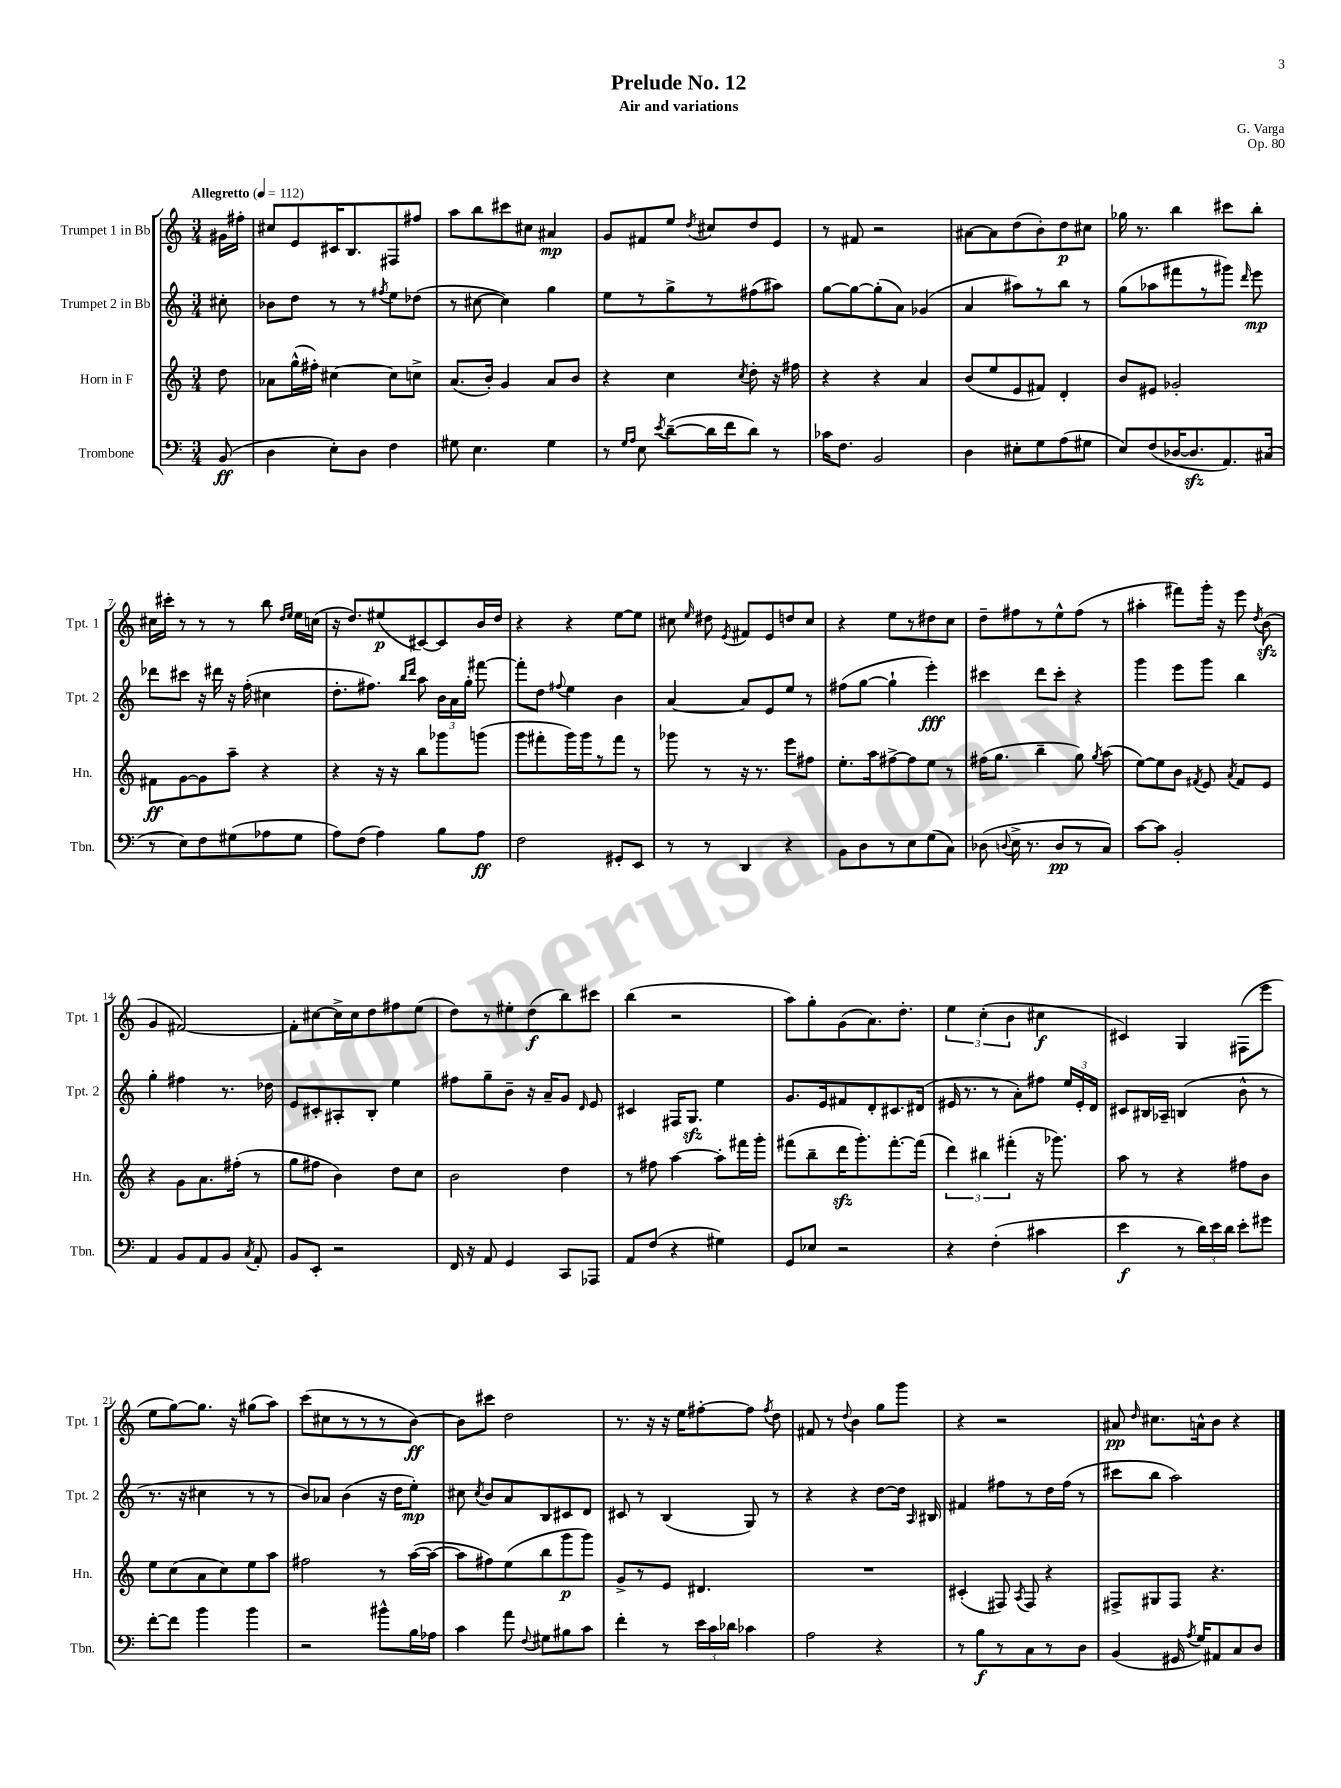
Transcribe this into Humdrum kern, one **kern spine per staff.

**kern	**dynam	**kern	**dynam	**kern	**dynam	**kern	**dynam
*part4	*part4	*part3	*part3	*part2	*part2	*part1	*part1
*staff4	*staff4	*staff3	*staff3	*staff2	*staff2	*staff1	*staff1
*I"Trombone	*	*I"Horn in F	*	*I"Trumpet 2 in Bb	*	*I"Trumpet 1 in Bb	*
*I'Tbn.	*	*I'Hn.	*	*I'Tpt. 2	*	*I'Tpt. 1	*
*clefF4	*	*clefG2	*	*clefG2	*	*clefG2	*
*k[]	*	*k[]	*	*k[]	*	*k[]	*
*M3/4	*	*M3/4	*	*M3/4	*	*M3/4	*
*MM112	*	*MM112	*	*MM112	*	*MM112	*
=	=	=	=	=	=	=	=
!	!	!	!	!	!	!LO:TX:a:B:t=Allegretto	!
(8BB/	ff	8dd\	.	8cc#X'\	.	16g#X\LL	.
.	.	.	.	.	.	16ff#X'\JJ	.
=1	=1	=1	=1	=1	=1	=1	=1
4D\	.	8a-X\L	.	8b-X\L	.	8cc#X/L	.
.	.	(16gg^^\L	.	8dd\J	.	8e/	.
.	.	16ff#X'\JJ)	.	.	.	.	.
8E'\L)	.	[4cc#X\	.	8r	.	16c#X/K	.
.	.	.	.	.	.	8.B/	.
8D\J	.	.	.	8r	.	.	.
.	.	.	.	8qff#X/	.	.	.
4F\	.	8cc#\L]	.	8ee\L	.	8F#X/	.
.	.	8ccn^\J	.	(8dd-X\J	.	8ff#X/J	.
=2	=2	=2	=2	=2	=2	=2	=2
8G#X\	.	(8.a/L	.	8r	.	8aa\L	.
4.E\	.	.	.	[8cc#X\	.	8bb\	.
.	.	16b'/Jk)	.	.	.	.	.
.	.	4g/	.	4cc#\])	.	8ccc#X\	.
.	.	.	.	.	.	8cc#X\J	.
4G#\	.	8a/L	.	4gg\	.	4a#X/	mp
.	.	8b/J	.	.	.	.	.
=3	=3	=3	=3	=3	=3	=3	=3
8r	.	4r	.	8ee\L	.	8g/L	.
16qqG/LL	.	.	.	.	.	.	.
16qqA/JJ	.	.	.	.	.	.	.
8E\	.	.	.	8r	.	8f#X/	.
8qe/	.	.	.	.	.	.	.
([8d~\L	.	4cc\	.	8gg^\	.	8ee/J	.
.	.	.	.	.	.	8qdd/	.
16d\L]	.	.	.	8r	.	8cc#X/L	.
16f\J	.	.	.	.	.	.	.
.	.	8qcc/	.	.	.	.	.
8d\J)	.	8dd'\	.	(8ff#X\	.	8dd/	.
8r	.	16r	.	8aa#X\J)	.	8e/J	.
.	.	16ff#X\	.	.	.	.	.
=4	=4	=4	=4	=4	=4	=4	=4
16c-X\KL	.	4r	.	[8gg\L	.	8r	.
8.F\J	.	.	.	.	.	.	.
.	.	.	.	8gg\_	.	8f#X/	.
2BB/	.	4r	.	(8gg'\]	.	2r	.
.	.	.	.	8a\J)	.	.	.
.	.	4a/	.	(4g-X/	.	.	.
=5	=5	=5	=5	=5	=5	=5	=5
4D\	.	(8b/L	.	4a/	.	[8a#X\L	.
.	.	8ee/	.	.	.	8a#\]	.
8E#X'\L	.	8e/	.	8aa#X\L)	.	(8dd\	.
8G\	.	8f#X/J)	.	8r	.	8b'\)	.
(8A\	.	4d'/	.	8bb\J	.	8dd\	p
8G#X\J	.	.	.	8r	.	8cc#X\J	.
=6	=6	=6	=6	=6	=6	=6	=6
8E/L)	.	8b/L	.	(8gg\L	.	16gg-X\	.
.	.	.	.	.	.	8.r	.
(8F/	.	8e#X/J	.	8aa-X\	.	.	.
[16D-X/K	.	2g-X'/	.	8fff#X\	.	4bb\	.
8.D-zz/]	.	.	.	.	.	.	.
.	.	.	.	8r	.	.	.
8.AA/)	.	.	.	8ggg#X\J)	.	8ccc#X\L	.
.	.	.	.	16qqddd/	.	.	.
.	.	.	.	8eee\	mp	8bb'\J	.
(16C#X/Jk	.	.	.	.	.	.	.
!!LO:LB:g=z
=7	=7	=7	=7	=7	=7	=7	=7
8r	.	8f#X\L	ff	8ddd-X\L	.	16cc#X\LL	.
.	.	.	.	.	.	16ccc#X'\JJ	.
8E\L)	.	[8g\	.	8ccc#X\J	.	8r	.
8F\	.	8g\]	.	16r	.	8r	.
.	.	.	.	16ddd#X\	.	.	.
(8G#X\	.	8aa~\J	.	16r	.	8r	.
.	.	.	.	(16ff'\	.	.	.
8A-X\	.	4r	.	4cc#X\	.	8bb\	.
.	.	.	.	.	.	16qqdd/LL	.
.	.	.	.	.	.	16qqee/JJ	.
8G#\J	.	.	.	.	.	16ee\LL	.
.	.	.	.	.	.	(16ccn\JJ	.
=8	=8	=8	=8	=8	=8	=8	=8
8A\L)	.	4r	.	8.dd'\L	.	16r	.
.	.	.	.	.	.	8.dd/L)	.
(8F\J	.	.	.	.	.	.	.
.	.	.	.	8.ff#X\J)	.	.	.
4A\)	.	16r	.	.	.	(8ee#X/	p
.	.	16r	.	.	.	.	.
.	.	.	.	16qqbb/LL	.	.	.
.	.	.	.	16qqddd/JJ	.	.	.
.	.	8bb\L	.	8aa\	.	[8c#X/)	.
8B\L	.	8ggg-X\	.	24b\LL	.	8c#/]	.
.	.	.	.	24a\	.	.	.
.	.	.	.	24gg'\JJ	.	.	.
8A\J	ff	(8gggn\J	.	[8fff#X\	.	16b/L	.
.	.	.	.	.	.	16dd/JJ	.
=9	=9	=9	=9	=9	=9	=9	=9
2F\	.	8ggg\L	.	8fff#'\L]	.	4r	.
.	.	8fff#X'\	.	8dd\J	.	.	.
.	.	.	.	8qqff#X/	.	.	.
.	.	16ggg\L)	.	4ee\	.	4r	.
.	.	16ggg\J	.	.	.	.	.
.	.	8r	.	.	.	.	.
8GG#X'/L	.	8fff#\J	.	4b\	.	[8ee\L	.
8EE/J	.	8r	.	.	.	8ee\J]	.
=10	=10	=10	=10	=10	=10	=10	=10
8r	.	8ggg-X\	.	[4a/	.	8cc#X\	.
.	.	.	.	.	.	16qqee/	.
8r	.	8r	.	.	.	8dd#X\	.
.	.	.	.	.	.	8qe/	.
4DD/	.	16r	.	8a/L]	.	8f#X/L	.
.	.	8.r	.	.	.	.	.
.	.	.	.	8e/	.	8e/	.
4r	.	8eee\L	.	8ee/J	.	8ddn/	.
.	.	8ff#X\J	.	8r	.	8cc#/J	.
=11	=11	=11	=11	=11	=11	=11	=11
8BB\L	.	8.ee'\L	.	(8ff#X\L	.	4r	.
8D\	.	.	.	[8gg\J	.	.	.
.	.	16aa\k	.	.	.	.	.
8r	.	[8ff#X^\	.	4gg`\]	.	8ee\L	.
8E\	.	8ff#\]	.	.	.	8r	.
(8G\	.	8ee\J	.	4eee'\)	fff	8dd#X\	.
8C\J)	.	8r	.	.	.	8cc\J	.
=12	=12	=12	=12	=12	=12	=12	=12
(8D-X\	.	(16ff#X\KL	.	4ccc#X\	.	8dd~\L	.
.	.	8.gg\J	.	.	.	.	.
8qqDn/	.	.	.	.	.	.	.
16E^\	.	.	.	.	.	8ff#X\	.
8.r	.	.	.	.	.	.	.
.	.	4bb~\	.	8ddd\L	.	8r	.
8D/L	pp	.	.	8ccc#'\J	.	8ee^^\	.
8r	.	8gg\)	.	4r	.	(8ff#\J	.
.	.	8qgg/	.	.	.	.	.
8C/J)	.	(8aa\	.	.	.	8r	.
=13	=13	=13	=13	=13	=13	=13	=13
[8c\L	.	[8ee\L)	.	4ggg\	.	4aa#X'\	.
8c\J]	.	8ee\]	.	.	.	.	.
2BB'/	.	8b\J	.	8eee\L	.	8fff#X\L)	.
.	.	8qf#X/	.	.	.	.	.
.	.	8e/	.	8ggg\J	.	16ggg'\Jk	.
.	.	.	.	.	.	16r	.
.	.	8qa/	.	.	.	.	.
.	.	8f#/L	.	4bb\	.	8eee\	.
.	.	.	.	.	.	8qdd/	.
.	.	8e/J	.	.	.	(8bzz\	.
!!LO:LB:g=z
=14	=14	=14	=14	=14	=14	=14	=14
4AA/	.	4r	.	4gg'\	.	4g/	.
8BB/L	.	8g\L	.	4ff#X\	.	[2f#X/)	.
8AA/	.	8.a\	.	.	.	.	.
8BB/J	.	.	.	8.r	.	.	.
.	.	(16ff#X'\Jk	.	.	.	.	.
8qC/	.	.	.	.	.	.	.
8AA'/	.	8r	.	.	.	.	.
.	.	.	.	16dd-X\	.	.	.
=15	=15	=15	=15	=15	=15	=15	=15
8BB/L	.	8gg\L	.	8e/L	.	8f#'\L]	.
8EE'/J	.	8ff#X\J	.	8c#X'/	.	[8cc#X\	.
2r	.	4b\)	.	8A#X'/	.	16cc#^\L]	.
.	.	.	.	.	.	16cc#\J	.
.	.	.	.	8B'/J	.	8dd\	.
.	.	8dd\L	.	4ee\	.	8ff#X\	.
.	.	8cc\J	.	.	.	(8ee\J	.
=16	=16	=16	=16	=16	=16	=16	=16
16FF/	.	2b\	.	8ff#X\L	.	8dd\L)	.
16r	.	.	.	.	.	.	.
8AA/	.	.	.	8gg~\	.	8r	.
4GG/	.	.	.	8b~\J	.	8ee#X'\	.
.	.	.	.	16r	.	(8dd\	f
.	.	.	.	16a~/KL	.	.	.
8CC/L	.	4dd\	.	8g/J	.	8bb\)	.
.	.	.	.	16qqd/	.	.	.
8AAA-X/J	.	.	.	8e/	.	8ccc#X\J	.
=17	=17	=17	=17	=17	=17	=17	=17
8AA/L	.	8r	.	4c#X/	.	(4bb\	.
(8F/J	.	8ff#X\	.	.	.	.	.
4r	.	[4aa\	.	16F#X/KL	.	2r	.
.	.	.	.	8.Gzz/J	.	.	.
4G#X\)	.	8aa'\L]	.	4ee\	.	.	.
.	.	16fff#X\L	.	.	.	.	.
.	.	16ggg'\JJ	.	.	.	.	.
=18	=18	=18	=18	=18	=18	=18	=18
8GG/L	.	(8fff#X\L	.	8.g/L	.	8aa\L)	.
8E-X/J	.	8bb~\	.	.	.	8gg'\	.
.	.	.	.	16e/k	.	.	.
2r	.	16dddzz\K	.	8f#X/	.	(8g\	.
.	.	8.ggg'\)	.	.	.	.	.
.	.	.	.	8d'/	.	8.a\)	.
.	.	[8.fff#'\	.	8.c#X/	.	.	.
.	.	.	.	.	.	8.dd'\J	.
.	.	(16fff#\Jk]	.	(16d#X/Jk	.	.	.
=19	=19	=19	=19	=19	=19	=19	=19
4r	.	6ddd\)	.	16e#X/	.	6ee\	.
.	.	.	.	8.r	.	.	.
.	.	6bb#X\	.	.	.	(6cc'\	.
(4F'\	.	.	.	8r	.	.	.
.	.	(6fff#X'\	.	.	.	6b\	.
.	.	.	.	8a'\L)	.	.	.
4c#X\	.	16r	.	8ff#X\J	.	4cc#X\	f
.	.	8.ggg-X\)	.	.	.	.	.
.	.	.	.	24ee/LL	.	.	.
.	.	.	.	24e#'/	.	.	.
.	.	.	.	24d/JJ	.	.	.
=20	=20	=20	=20	=20	=20	=20	=20
4e\	f	8aa\	.	8c#X/L	.	4c#X/)	.
.	.	8r	.	16B#X/L	.	.	.
.	.	.	.	16A-X~/JJ	.	.	.
8r	.	4r	.	(4Bn/	.	4G/	.
24d\LL)	.	.	.	.	.	.	.
24e\	.	.	.	.	.	.	.
24d\JJ	.	.	.	.	.	.	.
8e'\L	.	8ff#X\L	.	8b^^\	.	(8F#X\L	.
8g#X\J	.	8b\J	.	8r	.	8eee\J	.
!!LO:LB:g=z
=21	=21	=21	=21	=21	=21	=21	=21
[8f'\L	.	8ee\L	.	8.r	.	8ee\L	.
8f\J]	.	(8cc\	.	.	.	[8gg\)	.
.	.	.	.	16r	.	.	.
4b\	.	8a\	.	4cc#X\	.	8.gg\J]	.
.	.	8cc\)	.	.	.	.	.
.	.	.	.	.	.	16r	.
4b\	.	8ee\	.	8r	.	(8gg#X\L	.
.	.	8aa\J	.	8r	.	8aa\J)	.
=22	=22	=22	=22	=22	=22	=22	=22
2r	.	2ff#X\	.	8b/L)	.	(8ccc\L	.
.	.	.	.	8a-X/J	.	8cc#X\	.
.	.	.	.	(4b\	.	8r	.
.	.	.	.	.	.	8r	.
8b#X^^\L	.	8r	.	16r	.	8r	.
.	.	.	.	16dd\KL	.	.	.
16B\L	.	([16aa\LL	.	8ee'\J)	mp	[8b\J)	ff
16A-X\JJ	.	16aa\JJ_	.	.	.	.	.
=23	=23	=23	=23	=23	=23	=23	=23
4c\	.	8aa\L]	.	8cc#X\	.	8b\L]	.
.	.	.	.	8qcc#/	.	.	.
.	.	8ff#X\)	.	8b/L	.	8ccc#X\J	.
8a\	.	(8ee\	.	8a/	.	2dd\	.
8qqF/	.	.	.	.	.	.	.
8G#X\L	.	8bb\	.	8B/	.	.	.
8B#X\	.	8ggg\	p	8c#X/	.	.	.
8c\J	.	8ggg\J)	.	8d/J	.	.	.
=24	=24	=24	=24	=24	=24	=24	=24
4f'\	.	8g^/L	.	8c#X/	.	8.r	.
.	.	8r	.	8r	.	.	.
.	.	.	.	.	.	16r	.
8r	.	8e/J	.	(4B/	.	16r	.
.	.	.	.	.	.	16ee\KL	.
24e\LL	.	4.d#X/	.	.	.	[8ff#X'\	.
24c\	.	.	.	.	.	.	.
24d-X\JJ	.	.	.	.	.	.	.
4c-X\	.	.	.	8G/)	.	8ff#\J]	.
.	.	.	.	.	.	8qff#/	.
.	.	.	.	8r	.	8dd\	.
=25	=25	=25	=25	=25	=25	=25	=25
2A\	.	2.r	.	4r	.	8f#X/	.
.	.	.	.	.	.	8r	.
.	.	.	.	.	.	8qqdd/	.
.	.	.	.	4r	.	4b\	.
4r	.	.	.	[8dd\L	.	8gg\L	.
.	.	.	.	16dd\Jk]	.	8ggg\J	.
.	.	.	.	16qqA/	.	.	.
.	.	.	.	16B#X/	.	.	.
=26	=26	=26	=26	=26	=26	=26	=26
8r	.	(4c#X'/	.	4f#X/	.	4r	.
8B\L	f	.	.	.	.	.	.
8r	.	8F#X/)	.	8ff#X\L	.	2r	.
.	.	8qA/	.	.	.	.	.
8C\	.	8F#/	.	8r	.	.	.
8r	.	4r	.	16dd\L	.	.	.
.	.	.	.	(16ff#\JJ	.	.	.
8D\J	.	.	.	8r	.	.	.
=27	=27	=27	=27	=27	=27	=27	=27
(4BB/	.	8F#X^/L	.	8ccc#X\L	.	8a#X/	pp
.	.	.	.	.	.	16qqdd/	.
.	.	8G#X/	.	8bb\J	.	8.cc#X\L	.
16GG#X/	.	8F#/J	.	2aa\)	.	.	.
8qA/	.	.	.	.	.	.	.
16G/KL)	.	.	.	.	.	16an^^\k	.
8AA#X/	.	4.r	.	.	.	8b\J	.
8C/	.	.	.	.	.	4r	.
8D/J	.	.	.	.	.	.	.
==	==	==	==	==	==	==	==
*-	*-	*-	*-	*-	*-	*-	*-
